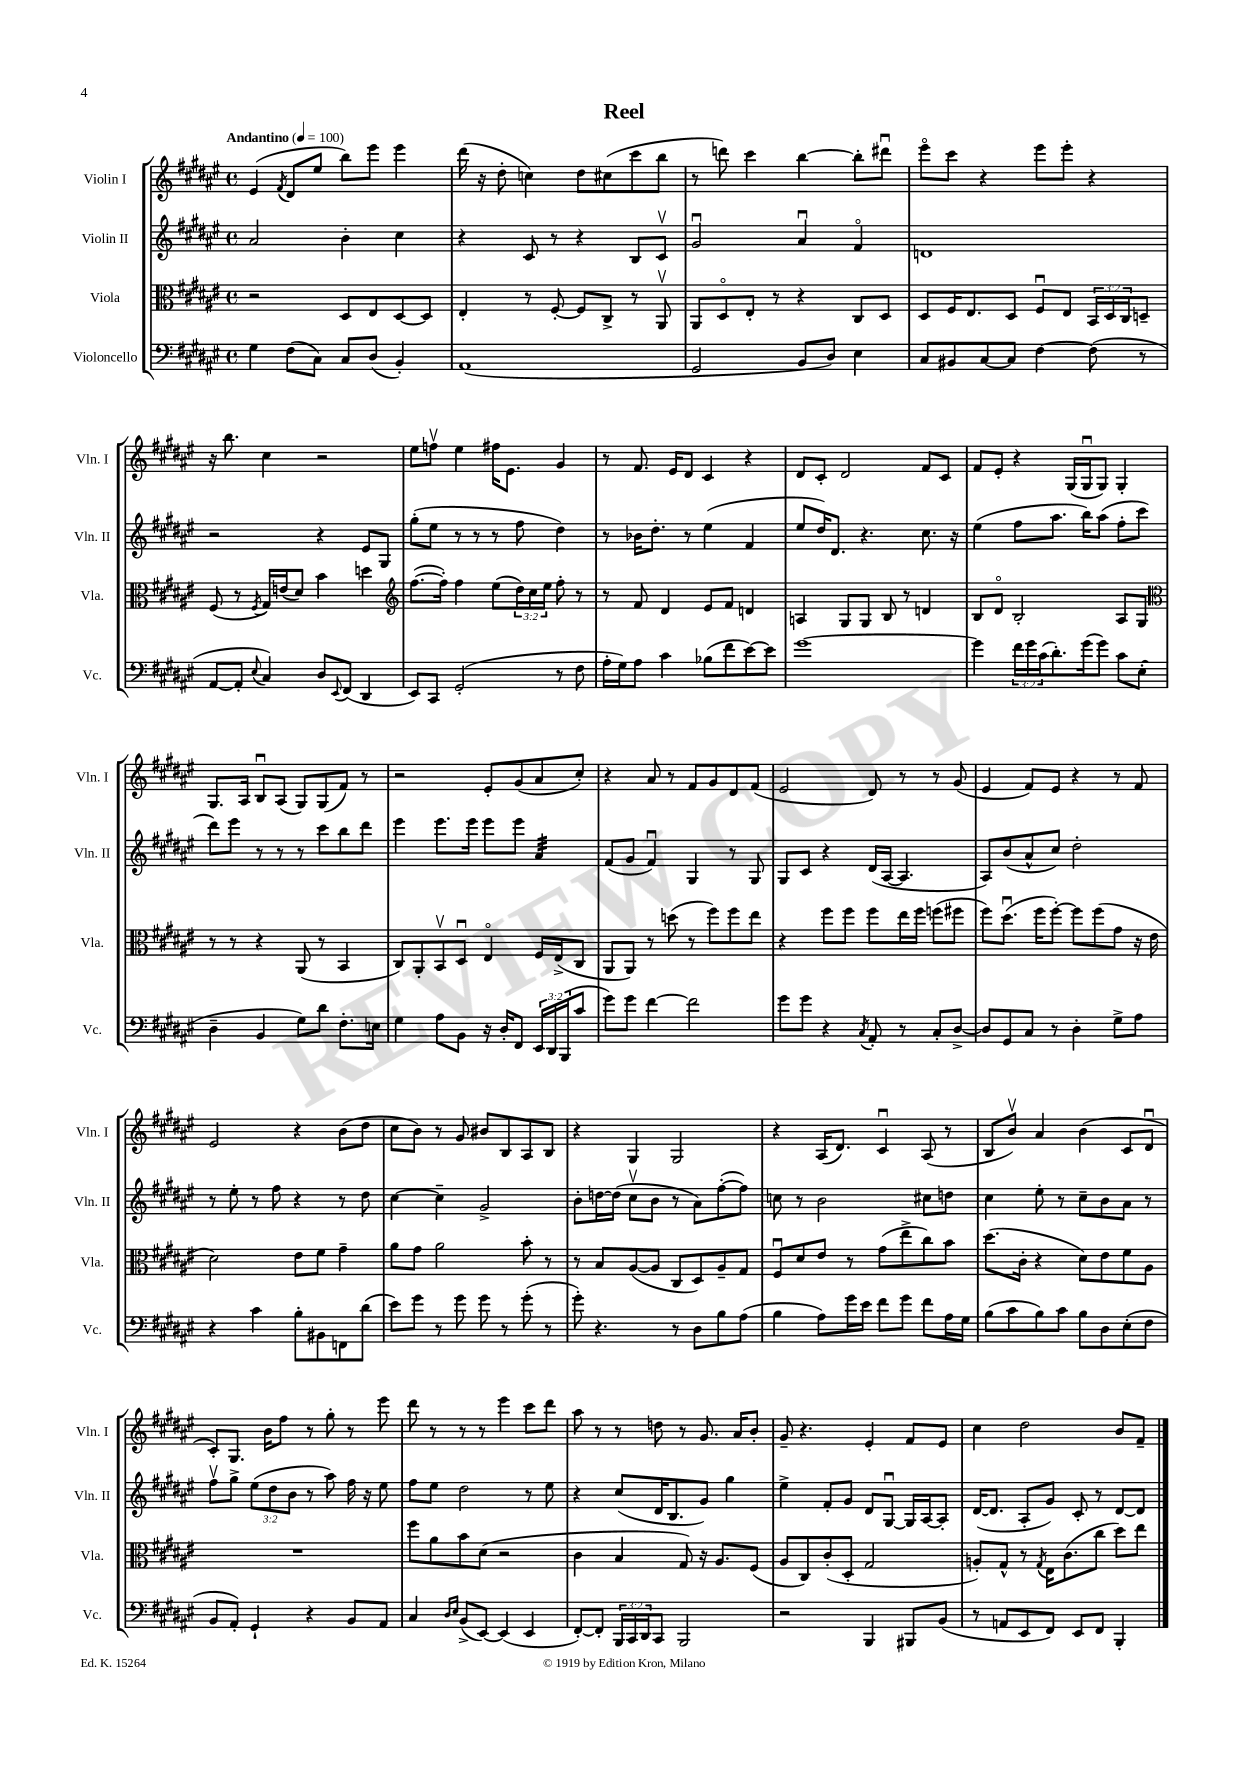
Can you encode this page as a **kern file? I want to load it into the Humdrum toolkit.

**kern	**kern	**kern	**kern
*staff4	*staff3	*staff2	*staff1
*clefF4	*clefC3	*clefG2	*clefG2
*k[f#c#g#d#a#e#]	*k[f#c#g#d#a#e#]	*k[f#c#g#d#a#e#]	*k[f#c#g#d#a#e#]
*M4/4	*M4/4	*M4/4	*M4/4
*met(c)	*met(c)	*met(c)	*met(c)
*MM100	*MM100	*MM100	*MM100
4G#	2r	2a#	(4e#
.	.	.	8qf#
(8F#	.	.	8d#
8C#)	.	.	8ee#
8C#	8D#	4b'	8bb)
(8D#	8E#	.	8eee#
4BB')	[8D#	4cc#	4eee#
.	8D#]	.	.
=	=	=	=
(1AA#	4E#'	4r	(16ddd#
.	.	.	16r
.	.	.	8dd#'
.	8r	8c#	4cc)
.	[8F#'	8r	.
.	8F#]	4r	8dd#
.	8C#^	.	(8cc#
.	8r	8B	8ccc#
.	8AA#v	8c#v	8bb
=	=	=	=
2GG#	8AA#	2g#u	8r
.	8D#o	.	8ddd)
.	8E#'	.	4ccc#
.	8r	.	.
8BB	4r	4a#u	[4bb
8D#)	.	.	.
4E#	8C#	4f#o	8bb']
.	8D#	.	8ddd#u
=	=	=	=
8C#	8D#	1d	8eee#o
8BB#	16F#	.	8ccc#
.	8.E#	.	.
[8C#	.	.	4r
8C#]	8D#	.	.
[4F#	8F#u	.	8eee#
.	8E#	.	8eee#'
(8F#]	24BB	.	4r
.	24D#	.	.
.	24C#	.	.
8r	8D~	.	.
=	=	=	=
[8AA#	(8F#	2r	16r
.	.	.	8.bb
8AA#']	8r	.	.
8qqE#	8qF#	.	.
4C#)	16G#)	.	4cc#
.	(16e	.	.
.	8d#)	.	.
8D#	4b	4r	2r
8qqEE#	.	.	.
(8FF#	.	.	.
4DD#	4dd	8e#	.
.	.	8G#	.
=	=	=	=
*	*clefG2	*	*
8EE#)	([8.ff#	(8gg#'	8ee#
8CC#	.	8ee#	8ffv
.	16ff#'])	.	.
(2GG#'	4ff#	8r	4ee#
.	.	8r	.
.	(8ee#	8r	16ff#
.	.	.	8.e#
.	24dd#)	8ff#	.
.	24cc#	.	.
.	24ee#	.	.
8r	8ff#'	4dd#)	4g#
8F#	8r	.	.
=	=	=	=
16A#'	8r	8r	8r
16G#)	.	.	.
8A#	8f#	16b-	8.f#
.	.	8.dd#'	.
4c#	4d#	.	.
.	.	.	16e#
.	.	8r	8d#
(8B-	8e#	(4ee#	4c#
8f#	8f#	.	.
[8e#)	4d	4f#	4r
8e#]	.	.	.
=	=	=	=
[1g#	4A	8ee#	8d#
.	.	16dd#)	8c#'
.	.	8.d#	.
.	8G#	.	2d#
.	8G#	4.r	.
.	8B	.	.
.	8r	.	.
.	4d	8.cc#	8f#
.	.	.	8c#
.	.	16r	.
=	=	=	=
4g#]	8B	(4ee#	8f#
.	8d#o	.	8e#'
24f#	2B'	8ff#	4r
24g#	.	.	.
(24c#	.	.	.
8.d#')	.	8.aa#	.
.	.	.	(16G#
(16g#	.	16bb)	16G#u
8g#)	.	(8aa#	8G#)
8c#	8A#	8ff#'	4G#'
(8E#'	8G#	8ccc#	.
=	=	=	=
*	*clefC3	*	*
4D#~	8r	8ddd#)	8.G#
.	8r	8eee#	.
.	.	.	16A#
4BB	4r	8r	8Bu
.	.	8r	(8A#
8G#)	(8AA#	8r	8G#)
8d#	8r	8ccc#	(8G#
8.F#'	4BB	8bb	8f#)
.	.	8ddd#	8r
16E	.	.	.
=	=	=	=
4G#	8C#)	4eee#	2r
.	8AA#'	.	.
8A#	8BBv	8.eee#	.
8BB	8D#u	.	.
.	.	16eee#	.
16r	4E#o	8eee#	8e#'
16D#'	.	.	.
8FF#	.	8eee#	(8g#
24EE#	16F#	4a#	8a#
24DD#	.	.	.
.	(16E#^	.	.
(24BBB	.	.	.
8c#	8C#	.	8cc#')
=	=	=	=
8g#)	8AA#	(8f#	4r
8g#	8AA#)	8g#	.
[4f#	8r	4f#u)	8a#
.	(8dd	.	8r
2f#]	8r	4G#	8f#
.	8ff#)	.	8g#
.	8ff#	8r	8d#
.	8ee#	8G#	(8f#
=	=	=	=
8g#	4r	8G#	2e#
8g#	.	8c#	.
4r	8ff#	4r	.
.	8ff#	.	.
8qC#	.	.	.
8AA#'	8ff#	(16d#	8d#)
.	.	[16A#	.
8r	16ee#	4.A#]	8r
.	16ff#	.	.
8C#'	(8ff	.	8r
[8D#^	8ff#	.	(8g#
=	=	=	=
8D#]	8ff#)	8A#)	4e#
8GG#	(8.dd#u	(8b	.
8C#	.	8a#^^	8f#)
.	16ff#	.	.
8r	[8ff#')	8cc#)	8e#
4D#'	8ff#]	2dd#'	4r
.	(8ff#	.	.
8G#^	8g#	.	8r
8A#	16r	.	8f#
.	16e#	.	.
=	=	=	=
4r	2d#)	8r	2e#
.	.	8ee#'	.
4c#	.	8r	.
.	.	8ff#	.
8B'	8e#	4r	4r
8BB#	8f#	.	.
8FF	4g#~	8r	(8b
(8d#	.	8dd#	8dd#
=	=	=	=
8e#)	8a#	[4cc#	8cc#
8g#	8g#	.	8b)
8r	2a#	4cc#~]	8r
8g#	.	.	8g#
8g#	.	2g#^	8b#
8r	.	.	8B
(8g#'	8b'	.	8A#
8r	8r	.	8B
=	=	=	=
8g#')	8r	8b'	4r
4.r	8B	[16dd	.
.	.	(16dd]	.
.	([8A#	8cc#v	4G#
.	8A#]	8b	.
8r	8C#	8r	2G#
8D#	8D#)	8a#)	.
8B	8A#~	([8ff#'	.
(8A#	8G#	8ff#])	.
=	=	=	=
4B	8F#u	8cc	4r
.	8d#	8r	.
8A#)	8e#	2b	(16A#
.	.	.	8.d#)
16g#	8r	.	.
16e#	.	.	.
8f#	(8g#	.	4c#u
8g#	8ee#^	.	.
8f#	8cc#)	8cc#	(8A#
16A#	8b	8dd	8r
16G#	.	.	.
=	=	=	=
(8B	(8.dd#	4cc#	8B
8c#	.	.	8bv)
.	16c#'	.	.
8B)	4r	8ee#'	4a#
8c#	.	8r	.
8B	8d#)	8cc#~	(4b
8D#	8e#	8b	.
(8E#'	8f#	8a#	8c#
8F#	8A#	8r	8d#u
=	=	=	=
8BB	1r	8ff#v	8c#')
8AA#')	.	8gg#^	8.G#
4GG#`	.	(12ee#	.
.	.	.	16b
.	.	12dd#	.
.	.	.	8ff#
.	.	12b	.
4r	.	8r	8r
.	.	8aa#)	8gg#'
8BB	.	16ff#	8r
.	.	16r	.
8AA#	.	8ee#	8eee#
=	=	=	=
4C#	8ff#	8ff#	8ddd#
.	8a#	8ee#	8r
16qqD#	.	.	.
16qqE#	.	.	.
(8BB^	8b	2dd#	8r
[8EE#)	(8d#	.	8r
(4EE#]	2r	.	4eee#
4EE#	.	8r	8ccc#
.	.	8ee#	8ddd#
=	=	=	=
[8FF#')	4c#	4r	8aa#
8FF#']	.	.	8r
24BBB	4B	(8cc#	8r
24CC#	.	.	.
24DD#	.	.	.
8CC#	.	16d#	8dd
.	.	8.B	.
2BBB	8G#)	.	8r
.	16r	8g#)	8.g#
.	8.A#	.	.
.	.	4gg#	.
.	.	.	16a#
.	(8F#	.	8b'
=	=	=	=
2r	8A#	4ee#^	8g#~
.	8C#)	.	4.r
.	(8c#'	8f#'	.
.	8D#'	8g#	.
4BBB	2G#	8d#	4e#'
.	.	[8G#u	.
8BBB#	.	16G#]	8f#
.	.	[16A#	.
(8BB	.	8A#']	8e#
=	=	=	=
8r	8A')	([16d#	4cc#
.	.	8.d#]	.
8AA	8G#^^	.	.
8EE#	8r	8A#'	2dd#
.	8qG#	.	.
8FF#)	16E#	8g#)	.
.	(8.c#	.	.
8EE#	.	8c#'	.
8FF#	8cc#	8r	.
4BBB'	8dd#)	[8d#	8b
.	8ee#	8d#]	8f#~
==	==	==	==
*-	*-	*-	*-
